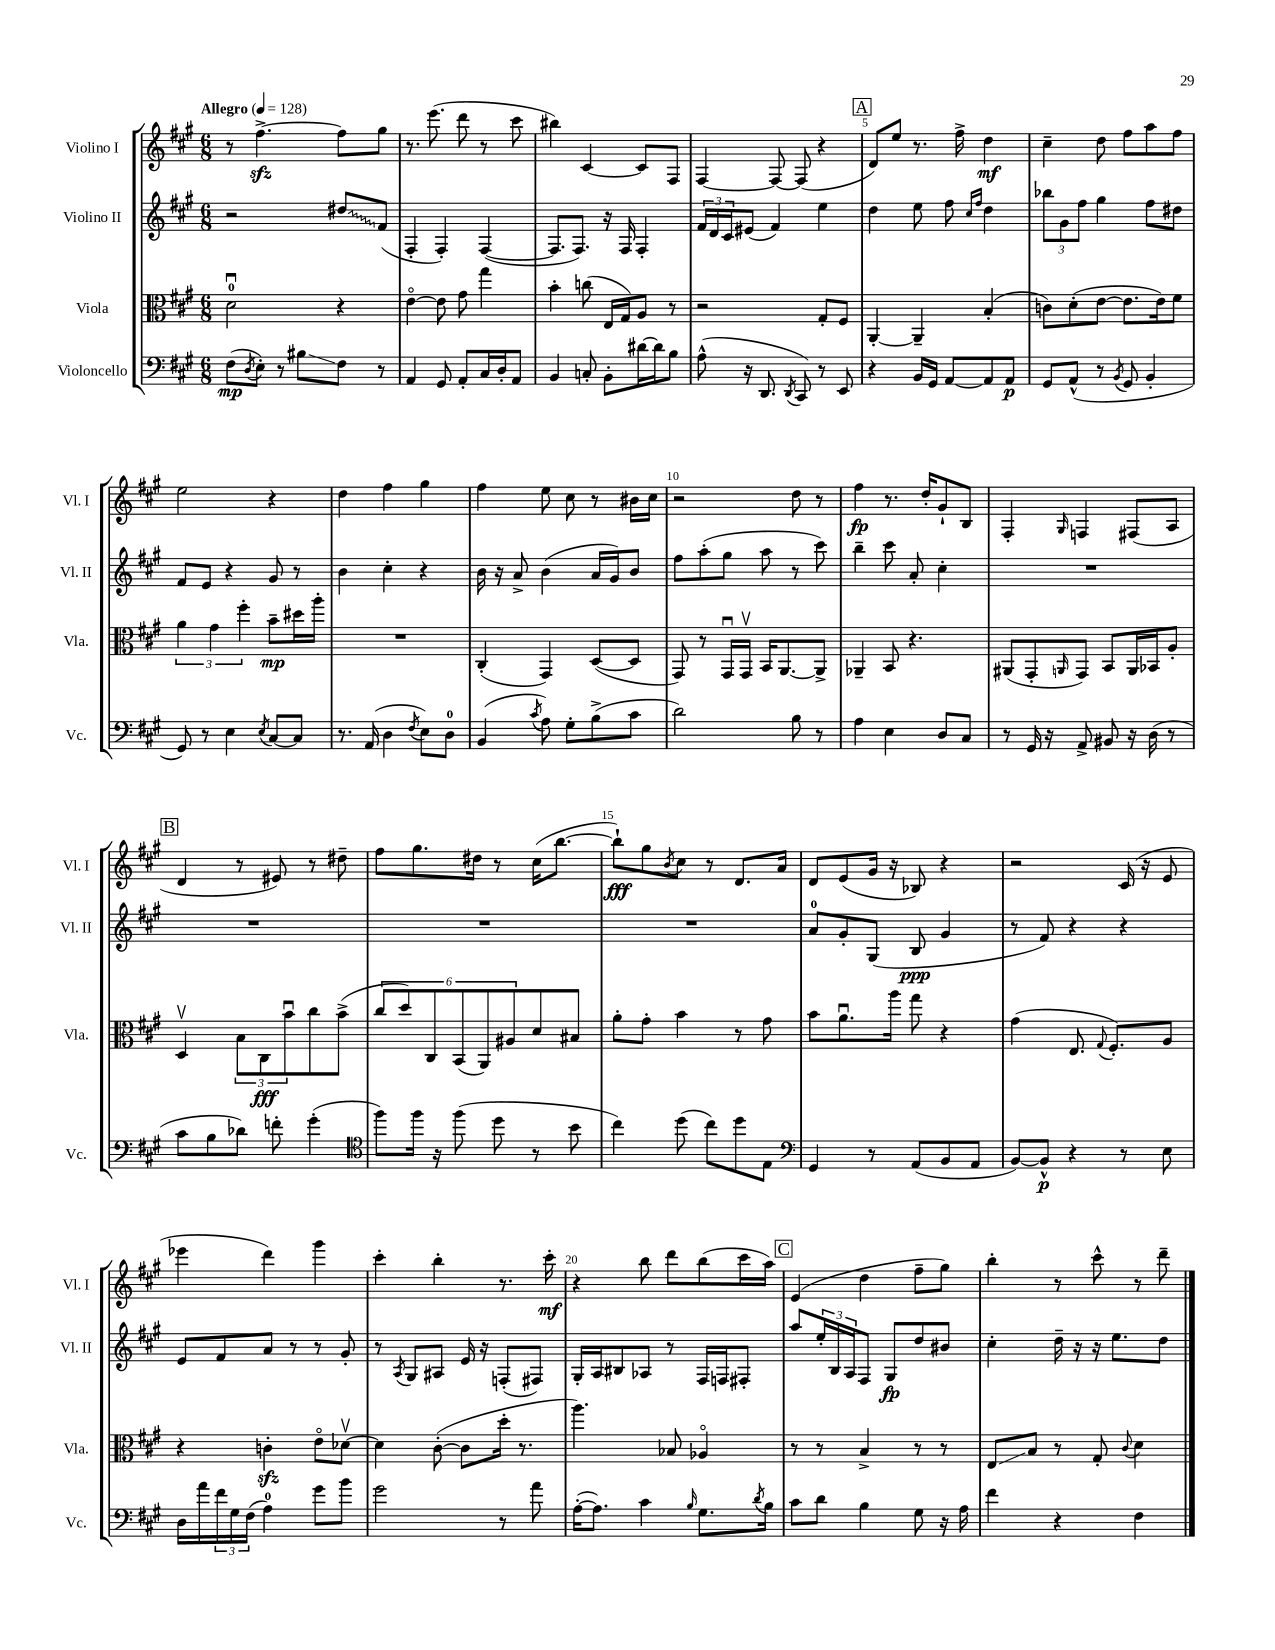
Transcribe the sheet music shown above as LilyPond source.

<<
\new StaffGroup <<
\new Staff = "s0" \with { instrumentName = "Violino I" shortInstrumentName = "Vl. I" } {
    \clef treble \key a \major \numericTimeSignature \time 6/8 \tempo "Allegro" 4 = 128
    r8 fis''4.~->\sfz fis''8 gis''8 |
    r8. e'''8.( d'''8 r8 cis'''8 |
    bis''4) cis'4~ cis'8 fis8 |
    fis4~ fis8~ fis8( r4 |
    \mark \markup { \box "A" } d'8) e''8 r8. fis''16-> d''4\mf |
    cis''4-- d''8 fis''8 a''8 fis''8 |
    e''2 r4 |
    d''4 fis''4 gis''4 |
    fis''4 e''8 cis''8 r8 bis'16 cis''16 |
    r2 d''8 r8 |
    fis''4\fp r8. d''16-. gis'8-! b8 |
    fis4-. \grace { gis16 } f4 fis8( a8 |
    \mark \markup { \box "B" } d'4 r8 eis'8) r8 dis''8-- |
    fis''8 gis''8. dis''16 r8 cis''16( b''8.~ |
    b''8-!\fff) gis''8 \acciaccatura { b'8 } cis''8 r8 d'8. a'16 |
    d'8 e'8( gis'16 r16 bes8) r4 |
    r2 cis'16( r16 e'8 |
    ees'''4 d'''4) gis'''4 |
    cis'''4-. b''4-. r8. cis'''16-.\mf |
    r4 b''8 d'''8 b''8( cis'''16 a''16) |
    \mark \markup { \box "C" } e'4( d''4 fis''8-- gis''8) |
    b''4-. r8 cis'''8-^ r8 d'''8-- \bar "|." |
}
\new Staff = "s1" \with { instrumentName = "Violino II" shortInstrumentName = "Vl. II" } {
    \clef treble \key a \major \numericTimeSignature \time 6/8
    r2 \once \override Glissando.style = #'zigzag dis''8\glissando fis'8( |
    fis4-. fis4-.) fis4~( |
    fis8. fis8.) r16 fis16 fis4-. |
    \tuplet 3/2 { fis'16 d'16 cis'16 } eis'8( fis'4) e''4 |
    \mark \markup { \box "A" } d''4 e''8 fis''8 \grace { cis''16 fis''16 } d''4 |
    \tuplet 3/2 { bes''8 gis'8 fis''8 } gis''4 fis''8 dis''8 |
    fis'8 e'8 r4 gis'8 r8 |
    b'4 cis''4-. r4 |
    b'16 r16 a'8-> b'4( a'16 gis'16) b'8 |
    fis''8 a''8-.( gis''8 a''8 r8 cis'''8) |
    b''4-- cis'''8 a'8-. cis''4-. |
    R2. |
    \mark \markup { \box "B" } R2. |
    R2. |
    R2. |
    a'8-0 gis'8-. gis8( b8\ppp gis'4 |
    r8 fis'8) r4 r4 |
    e'8 fis'8 a'8 r8 r8 gis'8-. |
    r8 \acciaccatura { a8 } gis8 ais8 e'16 r16 f8-.( fis8) |
    gis16-. a16 bis8 aes8 r8 fis16 f16 fis8-. |
    \mark \markup { \box "C" } a''8 \tuplet 3/2 { e''16-. b16 a16 } fis8 gis8\fp d''8 bis'8 |
    cis''4-. d''16-- r16 r16 e''8. d''8 \bar "|." |
}
\new Staff = "s2" \with { instrumentName = "Viola" shortInstrumentName = "Vla." } {
    \clef alto \key a \major \numericTimeSignature \time 6/8
    d'2-0\downbow r4 |
    e'4~\flageolet e'8 gis'8 gis''4 |
    b'4-. c''8( e16 gis16) a8 r8 |
    r2 gis8-. fis8 |
    \mark \markup { \box "A" } a,4~-. a,4-- b4-.( |
    c'8) d'8-.( e'8~ e'8. e'16) fis'8 |
    \tuplet 3/2 { a'4 gis'4 fis''4-. } b'8--\mp dis''16 a''16-. |
    R2. |
    cis4-.( gis,4) d8~( d8 |
    gis,8) r8 gis,16\downbow gis,16\upbow b,16 a,8.~ a,8-> |
    aes,4-- b,8 r4. |
    ais,8( gis,8-. \grace { a,16 } gis,8) b,8 a,16 bes,16 a8-. |
    \mark \markup { \box "B" } d4\upbow \tuplet 3/2 { b8 cis8\fff b'8\downbow } cis''8 b'8->( |
    \tuplet 6/4 { cis''8 d''8) cis8 b,8( a,8) ais8 } d'8 bis8 |
    a'8-. gis'8-. b'4 r8 gis'8 |
    b'8 a'8.\downbow a''16 gis''8 r4 |
    gis'4( e8. \appoggiatura { gis8 } fis8.-.) a8 |
    r4 c'4-.\sfz e'8\flageolet des'8~\upbow |
    des'4 cis'8~-.( cis'8 d''16-. r8. |
    a''4.) bes8 aes4\flageolet |
    \mark \markup { \box "C" } r8 r8 b4-> r8 r8 |
    e8\glissando b8 r8 gis8-. \appoggiatura { cis'8 } d'4 \bar "|." |
}
\new Staff = "s3" \with { instrumentName = "Violoncello" shortInstrumentName = "Vc." } {
    \clef bass \key a \major \numericTimeSignature \time 6/8
    fis8\mp( \acciaccatura { d8 } e8-.) r8 bis8\glissando fis8 r8 |
    a,4 gis,8 a,8-. cis16 d16-. a,8 |
    b,4 c8-. b,8-. dis'16~ dis'16 b8 |
    a8-^( r16 d,8. \acciaccatura { d,8 } cis,8) r8 e,8 |
    \mark \markup { \box "A" } r4 b,16 gis,16 a,8~ a,8 a,8\p |
    gis,8 a,8-^( r8 \acciaccatura { b,8 } gis,8 b,4-. |
    gis,8) r8 e4 \acciaccatura { e8 } cis8~ cis8 |
    r8. a,16( d4 \acciaccatura { fis8 } e8) d8-0 |
    b,4( \acciaccatura { cis'8 } a8) gis8-. b8->( cis'8 |
    d'2) b8 r8 |
    a4 e4 d8 cis8 |
    r8 gis,16 r16 a,8-> bis,8 r16 d16( r8 |
    \mark \markup { \box "B" } cis'8 b8 des'8) f'8-. gis'4-.( |
    \clef tenor fis''8) fis''16 r16 fis''8( d''8 r8 b'8 |
    cis''4) d''8( cis''8) d''8 e8 |
    \clef bass gis,4 r8 a,8( b,8 a,8 |
    b,8~) b,8-^\p r4 r8 e8 |
    d16 a'16 \tuplet 3/2 { fis'16 gis16 fis16( } a4-0) gis'8 b'8 |
    gis'2 r8 a'8 |
    a16~-.( a8.) cis'4 \grace { b16 } gis8. \acciaccatura { d'8 } b16 |
    \mark \markup { \box "C" } cis'8 d'8 b4 gis8 r16 a16 |
    fis'4 r4 fis4 \bar "|." |
}
>>
>>
\layout { \context { \Score \override BarNumber.break-visibility = ##(#f #t #t) barNumberVisibility = #(every-nth-bar-number-visible 5) } }
